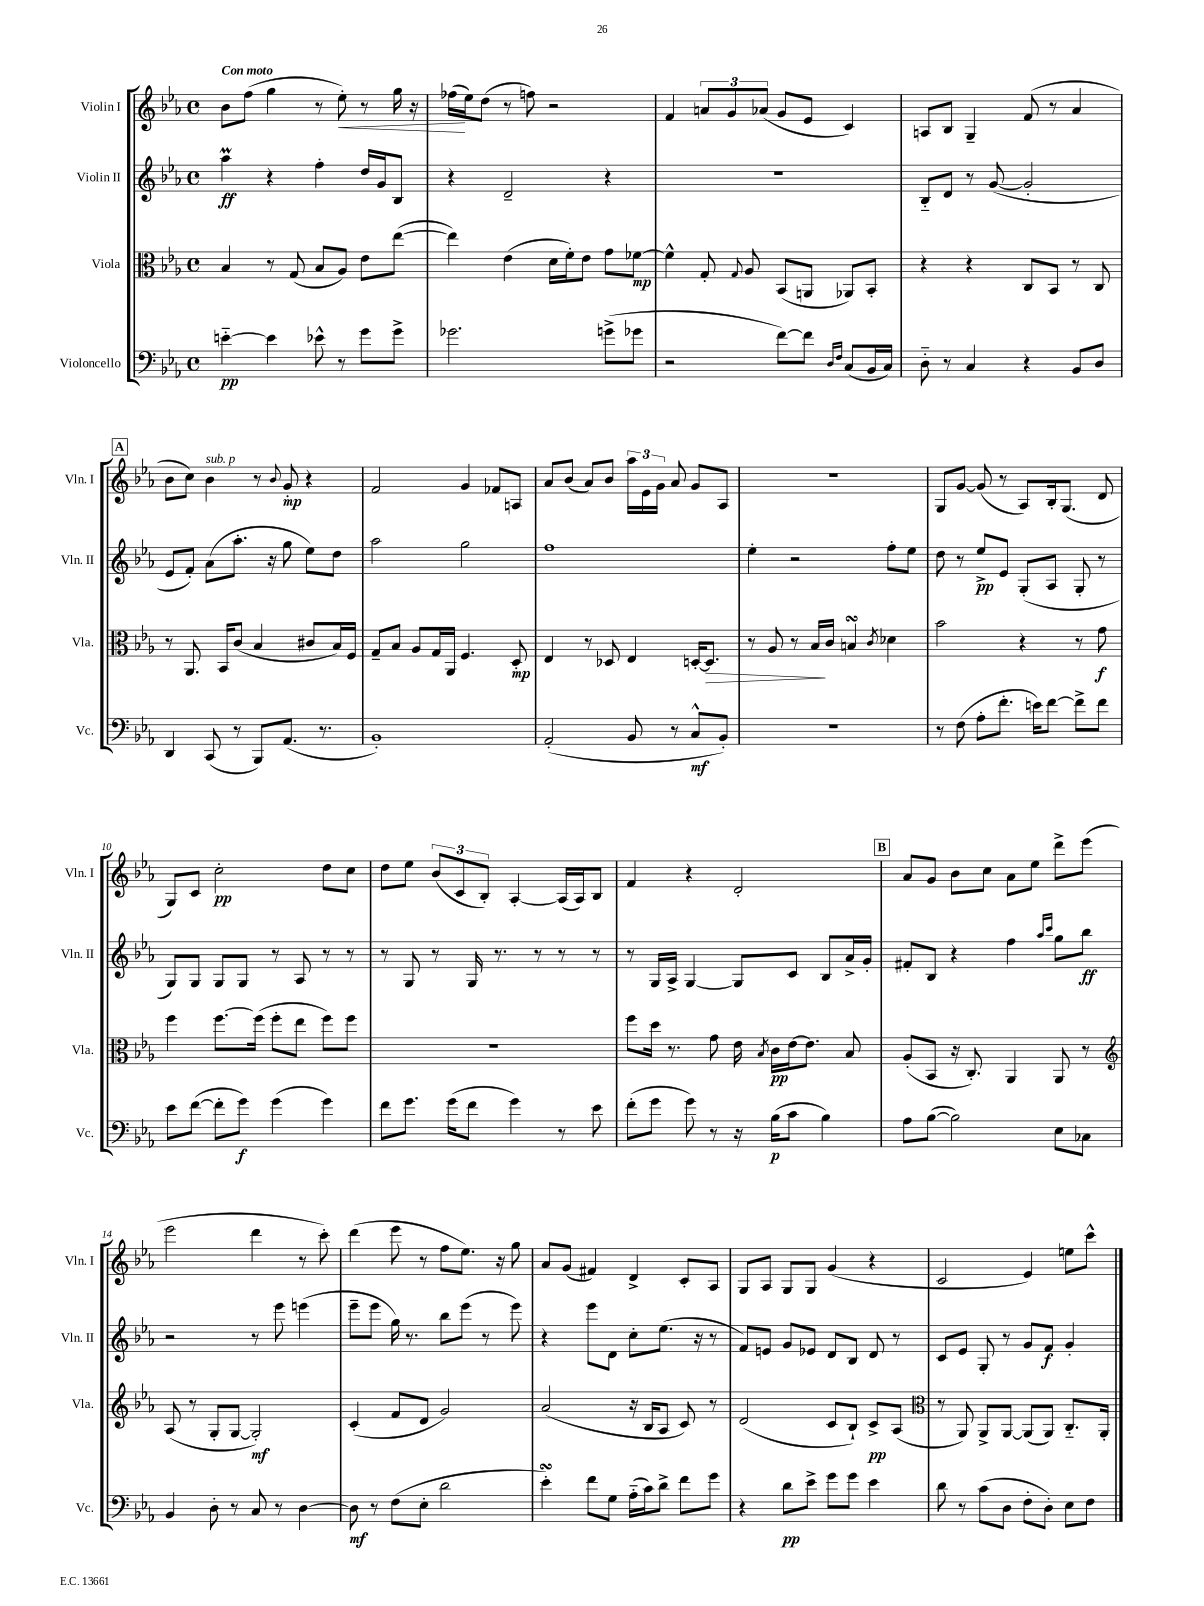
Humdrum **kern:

**kern	**dynam	**kern	**dynam	**kern	**dynam	**kern	**dynam
*part4	*part4	*part3	*part3	*part2	*part2	*part1	*part1
*staff4	*staff4	*staff3	*staff3	*staff2	*staff2	*staff1	*staff1
*I"Violoncello	*	*I"Viola	*	*I"Violin II	*	*I"Violin I	*
*I'Vc.	*	*I'Vla.	*	*I'Vln. II	*	*I'Vln. I	*
*clefF4	*	*clefC3	*	*clefG2	*	*clefG2	*
*k[b-e-a-]	*	*k[b-e-a-]	*	*k[b-e-a-]	*	*k[b-e-a-]	*
*M4/4	*	*M4/4	*	*M4/4	*	*M4/4	*
*met(c)	*	*met(c)	*	*met(c)	*	*met(c)	*
=1	=1	=1	=1	=1	=1	=1	=1
!	!	!	!	!	!	!LO:TX:a:B:t=Con moto	!
[4en\	pp	4B-/	.	4aa-M\	ff	8b-\L	.
.	.	.	.	.	.	(8ff\J	.
4e\]	.	8r	.	4r	.	4gg\	.
.	.	(8G/	.	.	.	.	.
8e-X^^\	.	8B-/L	.	4ff'\	.	8r	.
!	!	!	!	!	!	!	!LO:HP:b
8r	.	8A-/J)	.	.	.	8ee-'\)	<
8g\L	.	8e-\L	.	16dd/LL	.	8r	.
.	.	.	.	16g/J	.	.	.
8g^\J	.	([8ee-\J	.	8B-/J	.	16gg\	.
.	.	.	.	.	.	16r	.
=2	=2	=2	=2	=2	=2	=2	=2
2.g-X\	.	4ee-\])	.	4r	.	(16ff-X\LL	.
.	.	.	.	.	.	16ee-\J)	[
.	.	.	.	.	.	(8dd\J	.
.	.	(4e-\	.	2d~/	.	8r	.
.	.	.	.	.	.	8ffn\)	.
.	.	16d\LL	.	.	.	2r	.
.	.	16f'\J)	.	.	.	.	.
.	.	8e-\J	.	.	.	.	.
(8gn^\L	.	8g\L	.	4r	.	.	.
8g-X\J	.	[8f-X\J	mp	.	.	.	.
=3	=3	=3	=3	=3	=3	=3	=3
2r	.	4f-^^\]	.	1r	.	4f/	.
.	.	8G'/	.	.	.	12an/L	.
.	.	.	.	.	.	12g/	.
.	.	8qqG/	.	.	.	.	.
.	.	8A-/	.	.	.	.	.
.	.	.	.	.	.	(12a-X/J	.
[8f\L)	.	(8BB-/L	.	.	.	8g/L	.
8f\J]	.	8AAn/J	.	.	.	8e-/J	.
16qqD/LL	.	.	.	.	.	.	.
16qqF/JJ	.	.	.	.	.	.	.
(8C/L	.	8AA-X/L)	.	.	.	4c/)	.
16BB-/L	.	8BB-'/J	.	.	.	.	.
16C/JJ)	.	.	.	.	.	.	.
=4	=4	=4	=4	=4	=4	=4	=4
8D\	.	4r	.	8B-/L	.	8An/L	.
8r	.	.	.	8d/J	.	8B-/J	.
4C/	.	4r	.	8r	.	4G~/	.
.	.	.	.	([8g/	.	.	.
4r	.	8C/L	.	2g'/]	.	(8f/	.
.	.	8BB-/J	.	.	.	8r	.
8BB-/L	.	8r	.	.	.	4a-/	.
8D/J	.	8C/	.	.	.	.	.
!!LO:LB:g=z
!!LO:REH:place=s1:t=A
=5	=5	=5	=5	=5	=5	=5	=5
4DD/	.	8r	.	8e-/L	.	8b-\L	.
.	.	8.AA-/	.	8f'/J)	.	8cc\J)	.
!	!	!	!	!	!	!LO:TX:a:i:t=sub. p	!
(8CC/	.	.	.	(8a-\L	.	4b-\	.
.	.	16BB-/KL	.	.	.	.	.
8r	.	(8c/J	.	8.aa-'\J	.	.	.
8BBB-/L)	.	4B-/	.	.	.	8r	.
.	.	.	.	16r	.	.	.
.	.	.	.	.	.	8qqb-/	.
(8.AA-/J	.	.	.	8gg\	.	8g'/	mp
.	.	8c#X/L	.	8ee-\L)	.	4r	.
8.r	.	.	.	.	.	.	.
.	.	16B-/L)	.	8dd\J	.	.	.
.	.	16F/JJ	.	.	.	.	.
=6	=6	=6	=6	=6	=6	=6	=6
1BB-')	.	8G~/L	.	2aa-\	.	2f/	.
.	.	8B-/J	.	.	.	.	.
.	.	8A-/L	.	.	.	.	.
.	.	16G/L	.	.	.	.	.
.	.	16AA-/JJ	.	.	.	.	.
.	.	4.F/	.	2gg\	.	4g/	.
.	.	.	.	.	.	8f-X/L	.
.	.	8D'/	mp	.	.	8An/J	.
=7	=7	=7	=7	=7	=7	=7	=7
(2AA-'/	.	4E-/	.	1ff	.	8a-/L	.
.	.	.	.	.	.	(8b-/J	.
.	.	8r	.	.	.	8a-/L)	.
.	.	8D-X/	.	.	.	8b-/J	.
8BB-/	.	4E-/	.	.	.	24aa-\LL	.
.	.	.	.	.	.	24e-\	.
.	.	.	.	.	.	24g\JJ	.
8r	.	.	.	.	.	8a-/	.
8C^^/L	mf	[16Dn'/KL	.	.	.	8g/L	.
!	!	!	!LO:HP:b	!	!	!	!
.	.	8.D/J]	>	.	.	.	.
8BB-'/J)	.	.	.	.	.	8A-/J	.
=8	=8	=8	=8	=8	=8	=8	=8
1r	.	8r	.	4ee-'\	.	1r	.
.	.	8A-/	.	.	.	.	.
.	.	8r	.	2r	.	.	.
.	.	16B-/LL	.	.	.	.	.
.	.	16c/JJ	]	.	.	.	.
.	.	4BnsSsS/	.	.	.	.	.
.	.	8qc/	.	.	.	.	.
.	.	4d-X\	.	8ff'\L	.	.	.
.	.	.	.	8ee-\J	.	.	.
=9	=9	=9	=9	=9	=9	=9	=9
8r	.	2b-\	.	8dd\	.	8G/L	.
(8F\	.	.	.	8r	.	[8g/J	.
8A-'\L	.	.	.	8ee-^/L	pp	(8g/]	.
8.f'\J	.	.	.	8e-/J	.	8r	.
.	.	4r	.	(8G'/L	.	8A-/L)	.
16en\KL)	.	.	.	.	.	.	.
[8f\J	.	.	.	8A-/J	.	16B-'/k	.
.	.	.	.	.	.	(8.G/J	.
8f^\L]	.	8r	.	8G'/	.	.	.
8f\J	.	8g\	f	8r	.	8d/	.
!!LO:LB:g=z
=10	=10	=10	=10	=10	=10	=10	=10
8e-\L	.	4ff\	.	8G/L)	.	8G/L)	.
([8f\J	.	.	.	8G/J	.	8c/J	.
8f'\L]	.	[8.ff\L	.	8G/L	.	2cc'\	pp
8g\J)	f	.	.	8G/J	.	.	.
.	.	(16ff\Jk]	.	.	.	.	.
(4g\	.	8ff'\L	.	8r	.	.	.
.	.	8ee-\J	.	8A-/	.	.	.
4g\)	.	8ff\L)	.	8r	.	8dd\L	.
.	.	8ff\J	.	8r	.	8cc\J	.
=11	=11	=11	=11	=11	=11	=11	=11
8f\L	.	1r	.	8r	.	8dd\L	.
8.g\J	.	.	.	8G/	.	8ee-\J	.
.	.	.	.	8r	.	(12b-/L	.
(16g\KL	.	.	.	.	.	.	.
.	.	.	.	.	.	12c/	.
8f\J	.	.	.	16G/	.	.	.
.	.	.	.	.	.	12B-'/J)	.
.	.	.	.	8.r	.	.	.
4g\)	.	.	.	.	.	[4A-'/	.
.	.	.	.	8r	.	.	.
8r	.	.	.	8r	.	(16A-/LL]	.
.	.	.	.	.	.	16A-/J)	.
8e-\	.	.	.	8r	.	8B-/J	.
=12	=12	=12	=12	=12	=12	=12	=12
(8f'\L	.	8ff\L	.	8r	.	4f/	.
8g\J	.	16dd\Jk	.	16G/LL	.	.	.
.	.	8.r	.	16A-^/JJ	.	.	.
8g\)	.	.	.	[4G/	.	4r	.
8r	.	8g\	.	.	.	.	.
16r	.	16e-\	.	8G/L]	.	2d'/	.
.	.	8qB-/	.	.	.	.	.
(16B-\KL	p	16c\LL	pp	.	.	.	.
8c\J	.	[16e-\J	.	8c/J	.	.	.
.	.	8.e-\J]	.	.	.	.	.
4B-\)	.	.	.	8B-/L	.	.	.
.	.	8B-/	.	16a-^/L	.	.	.
.	.	.	.	16g'/JJ	.	.	.
!!LO:REH:place=s1:t=B
=13	=13	=13	=13	=13	=13	=13	=13
8A-\L	.	(8A-'/L	.	8f#X'/L	.	8a-/L	.
([8B-\J	.	8BB-/J	.	8B-/J	.	8g/J	.
2B-\])	.	16r	.	4r	.	8b-\L	.
.	.	8.C'/)	.	.	.	.	.
.	.	.	.	.	.	8cc\J	.
.	.	4AA-/	.	4ff\	.	8a-\L	.
.	.	.	.	.	.	8ee-\J	.
.	.	.	.	16qqaa-/LL	.	.	.
.	.	.	.	16qqccc/JJ	.	.	.
8E-\L	.	8AA-/	.	8gg\L	.	8ddd^\L	.
8C-X\J	.	8r	.	8bb-\J	ff	(8eee-\J	.
!!LO:LB:g=z
=14	=14	=14	=14	=14	=14	=14	=14
*	*	*clefG2	*	*	*	*	*
4BB-/	.	(8A-/	.	2r	.	2eee-\	.
.	.	8r	.	.	.	.	.
8D'\	.	8G'/L	.	.	.	.	.
8r	.	[8G/J	.	.	.	.	.
8C/	.	2G'/])	mf	8r	.	4ddd\	.
8r	.	.	.	8eee-\	.	.	.
[4D\	.	.	.	(4eeen\	.	8r	.
.	.	.	.	.	.	8ccc'\)	.
=15	=15	=15	=15	=15	=15	=15	=15
8D\]	mf	(4c'/	.	8eee-~\L	.	(4ddd\	.
8r	.	.	.	8eee-\J	.	.	.
(8F\L	.	8f/L	.	16gg\)	.	8eee-\	.
.	.	.	.	8.r	.	.	.
8E-'\J	.	8d/J	.	.	.	8r	.
2d\	.	2g/)	.	8bb-\L	.	8ff\L	.
.	.	.	.	(8eee-\J	.	8.ee-\J)	.
.	.	.	.	8r	.	.	.
.	.	.	.	.	.	16r	.
.	.	.	.	8eee-\)	.	8gg\	.
=16	=16	=16	=16	=16	=16	=16	=16
4e-sSSs'\)	.	(2a-/	.	4r	.	8a-/L	.
.	.	.	.	.	.	(8g/J	.
8f\L	.	.	.	8eee-\L	.	4f#X/)	.
8G\J	.	.	.	8d\J	.	.	.
(16A-\LL	.	16r	.	8cc'\L	.	4d^/	.
16c\J)	.	16B-/KL	.	.	.	.	.
8d^\J	.	8A-/J	.	(8.ee-\J	.	.	.
8f\L	.	8c/)	.	.	.	8c'/L	.
.	.	.	.	16r	.	.	.
8g\J	.	8r	.	8r	.	8A-/J	.
=17	=17	=17	=17	=17	=17	=17	=17
4r	.	(2d/	.	8f/L)	.	8G/L	.
.	.	.	.	8en/J	.	8A-/J	.
8d\L	pp	.	.	8g/L	.	8G/L	.
8e-^\J	.	.	.	8e-X/J	.	8G/J	.
8g\L	.	8c/L	.	8d/L	.	(4g/	.
8g\J	.	8B-`/J)	.	8B-/J	.	.	.
4e-\	.	8c^/L	pp	8d/	.	4r	.
.	.	(8A-/J	.	8r	.	.	.
=18	=18	=18	=18	=18	=18	=18	=18
*	*	*clefC3	*	*	*	*	*
8d\	.	8r	.	8c/L	.	2c/	.
8r	.	8AA-/)	.	8e-/J	.	.	.
(8c\L	.	8AA-^/L	.	8G'/	.	.	.
8D\J	.	[8AA-/J	.	8r	.	.	.
8F'\L	.	(8AA-/L]	.	8g/L	.	4e-/)	.
8D'\J)	.	8AA-/J)	.	8f/J	f	.	.
8E-\L	.	8.C/L	.	4g'/	.	8een\L	.
8F\J	.	.	.	.	.	8ccc^^\J	.
.	.	16AA-'/Jk	.	.	.	.	.
==	==	==	==	==	==	==	==
*-	*-	*-	*-	*-	*-	*-	*-
